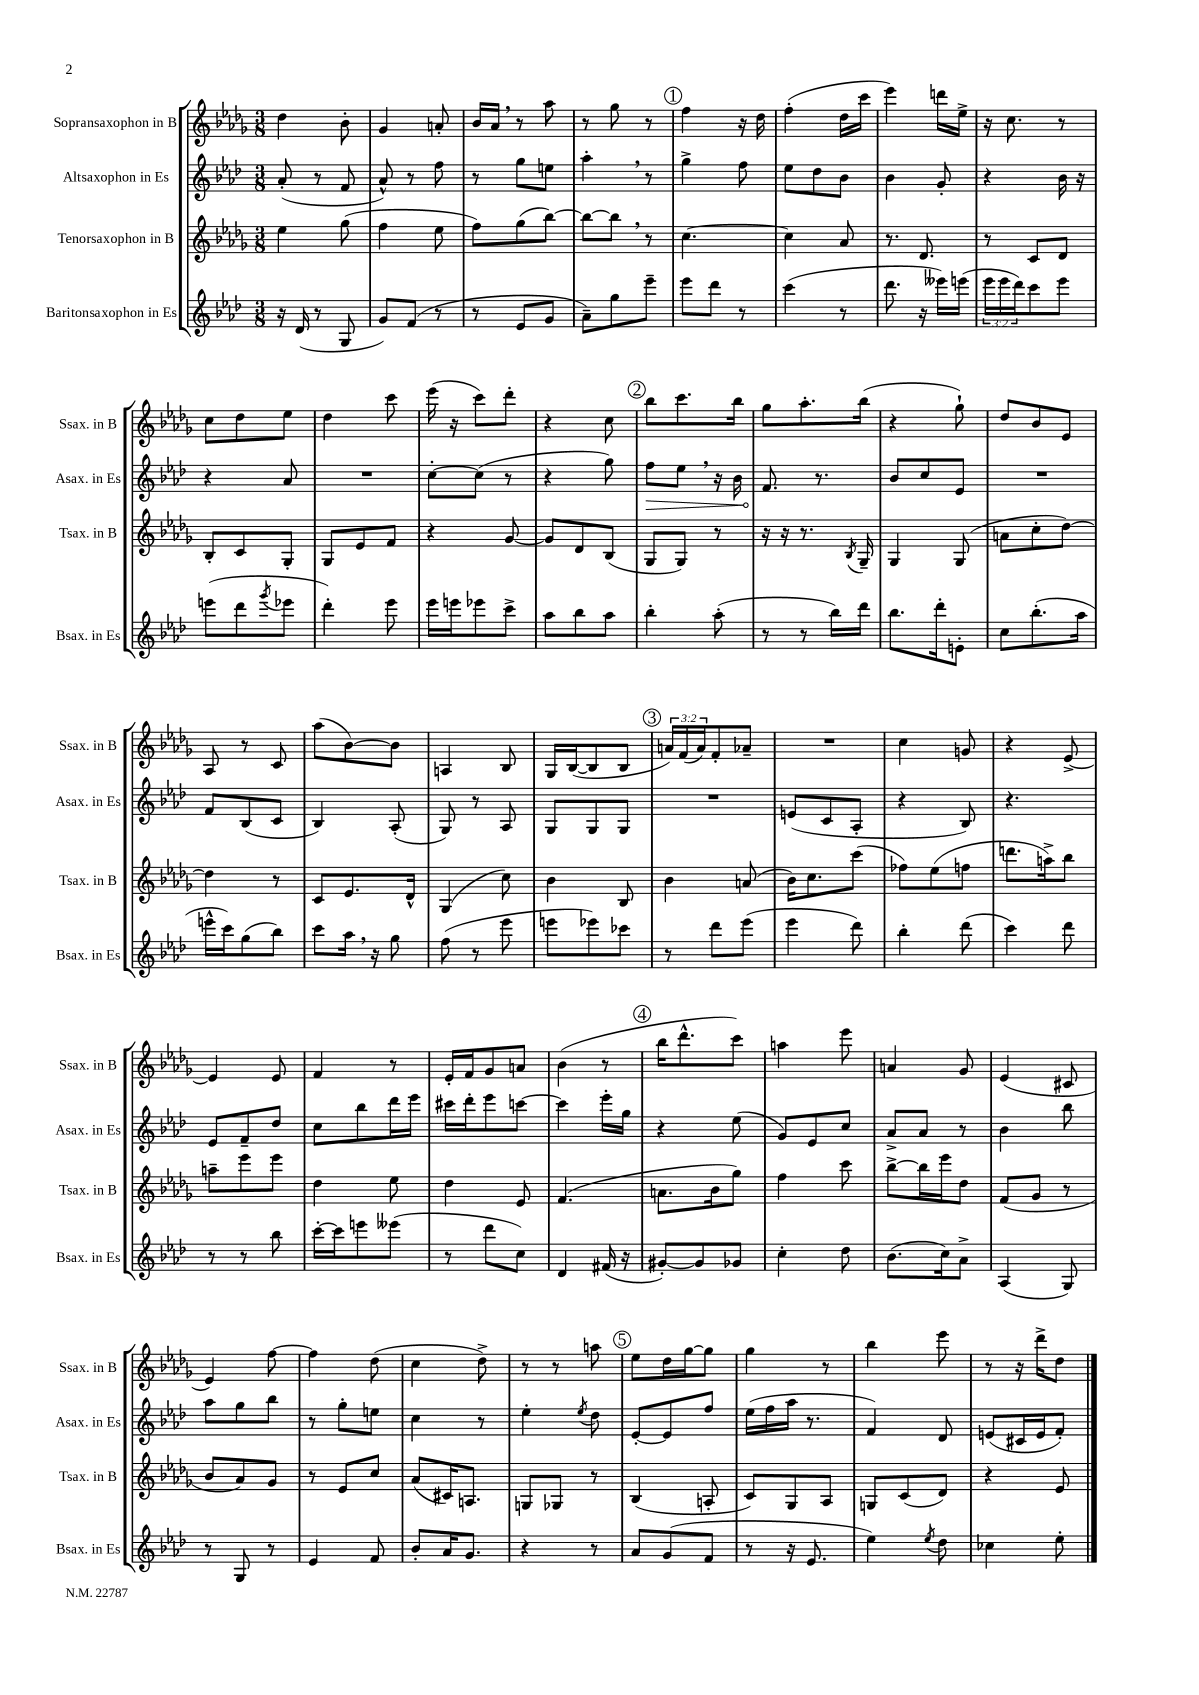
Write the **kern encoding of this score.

**kern	**kern	**kern	**kern
*staff4	*staff3	*staff2	*staff1
*clefG2	*clefG2	*clefG2	*clefG2
*k[b-e-a-d-]	*k[b-e-a-d-g-]	*k[b-e-a-d-]	*k[b-e-a-d-g-]
*M3/8	*M3/8	*M3/8	*M3/8
16r	4ee-	(8a-'	4dd-
(16d-	.	.	.
8r	.	8r	.
8G	(8gg-	8f	8b-'
=	=	=	=
8g)	4ff	8a-^^)	4g-
(8f	.	8r	.
8r	8ee-	8ff	8a'
=	=	=	=
8r	8ff)	8r	16b-
.	.	.	16a-
8e-	(8gg-	8gg	8r
8g	[8bb-)	8ee	8aa-
=	=	=	=
8a-~)	8bb-_	4aa-'	8r
8gg	8bb-]	.	8gg-
8eee-~	8r	8r	8r
=	=	=	=
8eee-	[4.cc	4gg^	4ff
8ddd-	.	.	.
8r	.	8ff	16r
.	.	.	16dd-
=	=	=	=
(4ccc	4cc]	8ee-	(4ff'
.	.	8dd-	.
8r	8a-	8b-	16dd-
.	.	.	16ccc
=	=	=	=
8.ddd-	8.r	4b-	4eee-)
16r	8.d-	.	.
16eee--)	.	8g'	16ddd
(16eee	.	.	16ee-^
=	=	=	=
24eee-	8r	4r	16r
24eee-	.	.	.
.	.	.	8.cc
24ddd-)	.	.	.
8ccc	8c	.	.
8eee-	8d-	16b-	8r
.	.	16r	.
=	=	=	=
(8eee	8B-'	4r	8cc
8ddd-	8c	.	8dd-
8qggg	.	.	.
8eee-	8G-'	8a-	8ee-
=	=	=	=
4ddd-')	8G-	4.r	4dd-
.	8e-	.	.
8eee-	8f	.	8ccc
=	=	=	=
16eee-	4r	[8cc'	(16eee-
16eee	.	.	16r
8eee-	.	(8cc]	8ccc)
8ccc^	[8g-	8r	8ddd-'
=	=	=	=
8aa-	8g-]	4r	4r
8bb-	8d-	.	.
8aa-	(8B-	8gg)	8cc
=	=	=	=
4bb-'	8G-	8ff	8bb-
.	8G-)	8ee-	8.ccc
(8aa-'	8r	16r	.
.	.	16b-	16bb-
=	=	=	=
8r	16r	8.f	8gg-
.	16r	.	.
8r	8.r	.	8.aa-'
.	.	8.r	.
16bb-)	.	.	.
.	8qB-	.	.
16ddd-	16G-~	.	(16bb-
=	=	=	=
8.bb-	4G-	8b-	4r
.	.	8cc	.
16ddd-'	.	.	.
8e'	(8G-	8e-	8gg-`)
=	=	=	=
8cc	8a	4.r	8dd-
(8.bb-'	8cc'	.	8b-
.	[8dd-)	.	8e-
16aa-	.	.	.
=	=	=	=
16eee^^	4dd-]	8f	8A-
16ccc)	.	.	.
(8gg	.	(8B-	8r
8bb-)	8r	8c	8c
=	=	=	=
8ccc	8c	4B-)	(8aa-
16aa-	8.e-	.	[8b-)
16r	.	.	.
8gg	.	(8A-'	8b-]
.	16d-^^	.	.
=	=	=	=
(8ff	(4G-	8G)	4A
8r	.	8r	.
8eee-	8cc)	8A-	8B-
=	=	=	=
8eee	4b-	8G	16G-
.	.	.	([16B-
8eee-)	.	8G	8B-]
8ccc-	8B-	8G	8B-
=	=	=	=
8r	4b-	4.r	24a)
.	.	.	(24f
.	.	.	24a)
8ddd-	.	.	8f'
(8eee-	(8a	.	8a-~
=	=	=	=
4eee-	16b-)	(8e	4.r
.	8.cc	.	.
.	.	8c	.
8ddd-)	(8ccc	8A-'	.
=	=	=	=
4bb-'	8ff-)	4r	4cc
.	(8ee-	.	.
(8ddd-	8ff	8B-)	8g
=	=	=	=
4ccc)	8.ddd	4.r	4r
.	16aa^)	.	.
8ddd-	8bb-	.	[8e-^
=	=	=	=
8r	8aa~	8e-	4e-]
8r	8eee-	8f~	.
8bb-	8eee-	8dd-	8e-
=	=	=	=
[16ccc'	4dd-	8cc	4f
16ccc]	.	.	.
8eee	.	8bb-	.
(8eee--	8ee-	16ddd-	8r
.	.	16eee-	.
=	=	=	=
8r	4dd-	16ccc#	16e-'
.	.	16ddd-'	16f
8ddd-	.	8eee-	8g-
8cc)	8e-	[8ccc	8a
=	=	=	=
4d-	(4.f	4ccc]	(4b-
(16f#	.	16eee-'	8r
16r	.	16gg	.
=	=	=	=
[8g#')	8.a	4r	16bb-
.	.	.	8.ddd-^^
8g#]	.	.	.
.	16b-	.	.
8g-	8gg-)	(8ee-	8ccc)
=	=	=	=
4cc'	4ff	8g)	4aa
.	.	8e-	.
8dd-	8ccc	8cc	8eee-
=	=	=	=
(8.b-	[8bb-^	8a-^	4a
.	16bb-]	8a-	.
16cc)	16eee-	.	.
8a-^	8dd-	8r	8g-
=	=	=	=
(4A-	(8f	4b-	(4e-
.	8g-	.	.
8G)	8r	8bb-	8c#
=	=	=	=
8r	8b-	8aa-	4e-)
8G	8a-)	8gg	.
8r	8g-	8bb-	[8ff
=	=	=	=
4e-	8r	8r	4ff]
.	8e-	8gg'	.
8f	8cc	8ee	(8dd-
=	=	=	=
8b-'	(8a-	4cc	4cc
16a-	16c#)	.	.
8.g	8.A	.	.
.	.	8r	8dd-^)
=	=	=	=
4r	8G	4ee-'	8r
.	8G-	.	8r
.	.	8qee-	.
8r	8r	8dd-	8aa
=	=	=	=
8a-	(4B-	[8e-'	8ee-
(8g	.	8e-]	16dd-
.	.	.	[16gg-
8f	8A'	8ff	8gg-]
=	=	=	=
8r	8c)	(16ee-	4gg-
.	.	16ff	.
16r	8G-	16aa-	.
8.e-	.	8.r	.
.	8A-	.	8r
=	=	=	=
4ee-)	8G	4f)	4bb-
.	(8c	.	.
8qee-	.	.	.
8dd-	8d-)	8d-	8eee-
=	=	=	=
4cc-	4r	(8e	8r
.	.	16c#	16r
.	.	16e	16ddd-^
8ee-'	8e-	8f')	8dd-
==	==	==	==
*-	*-	*-	*-
